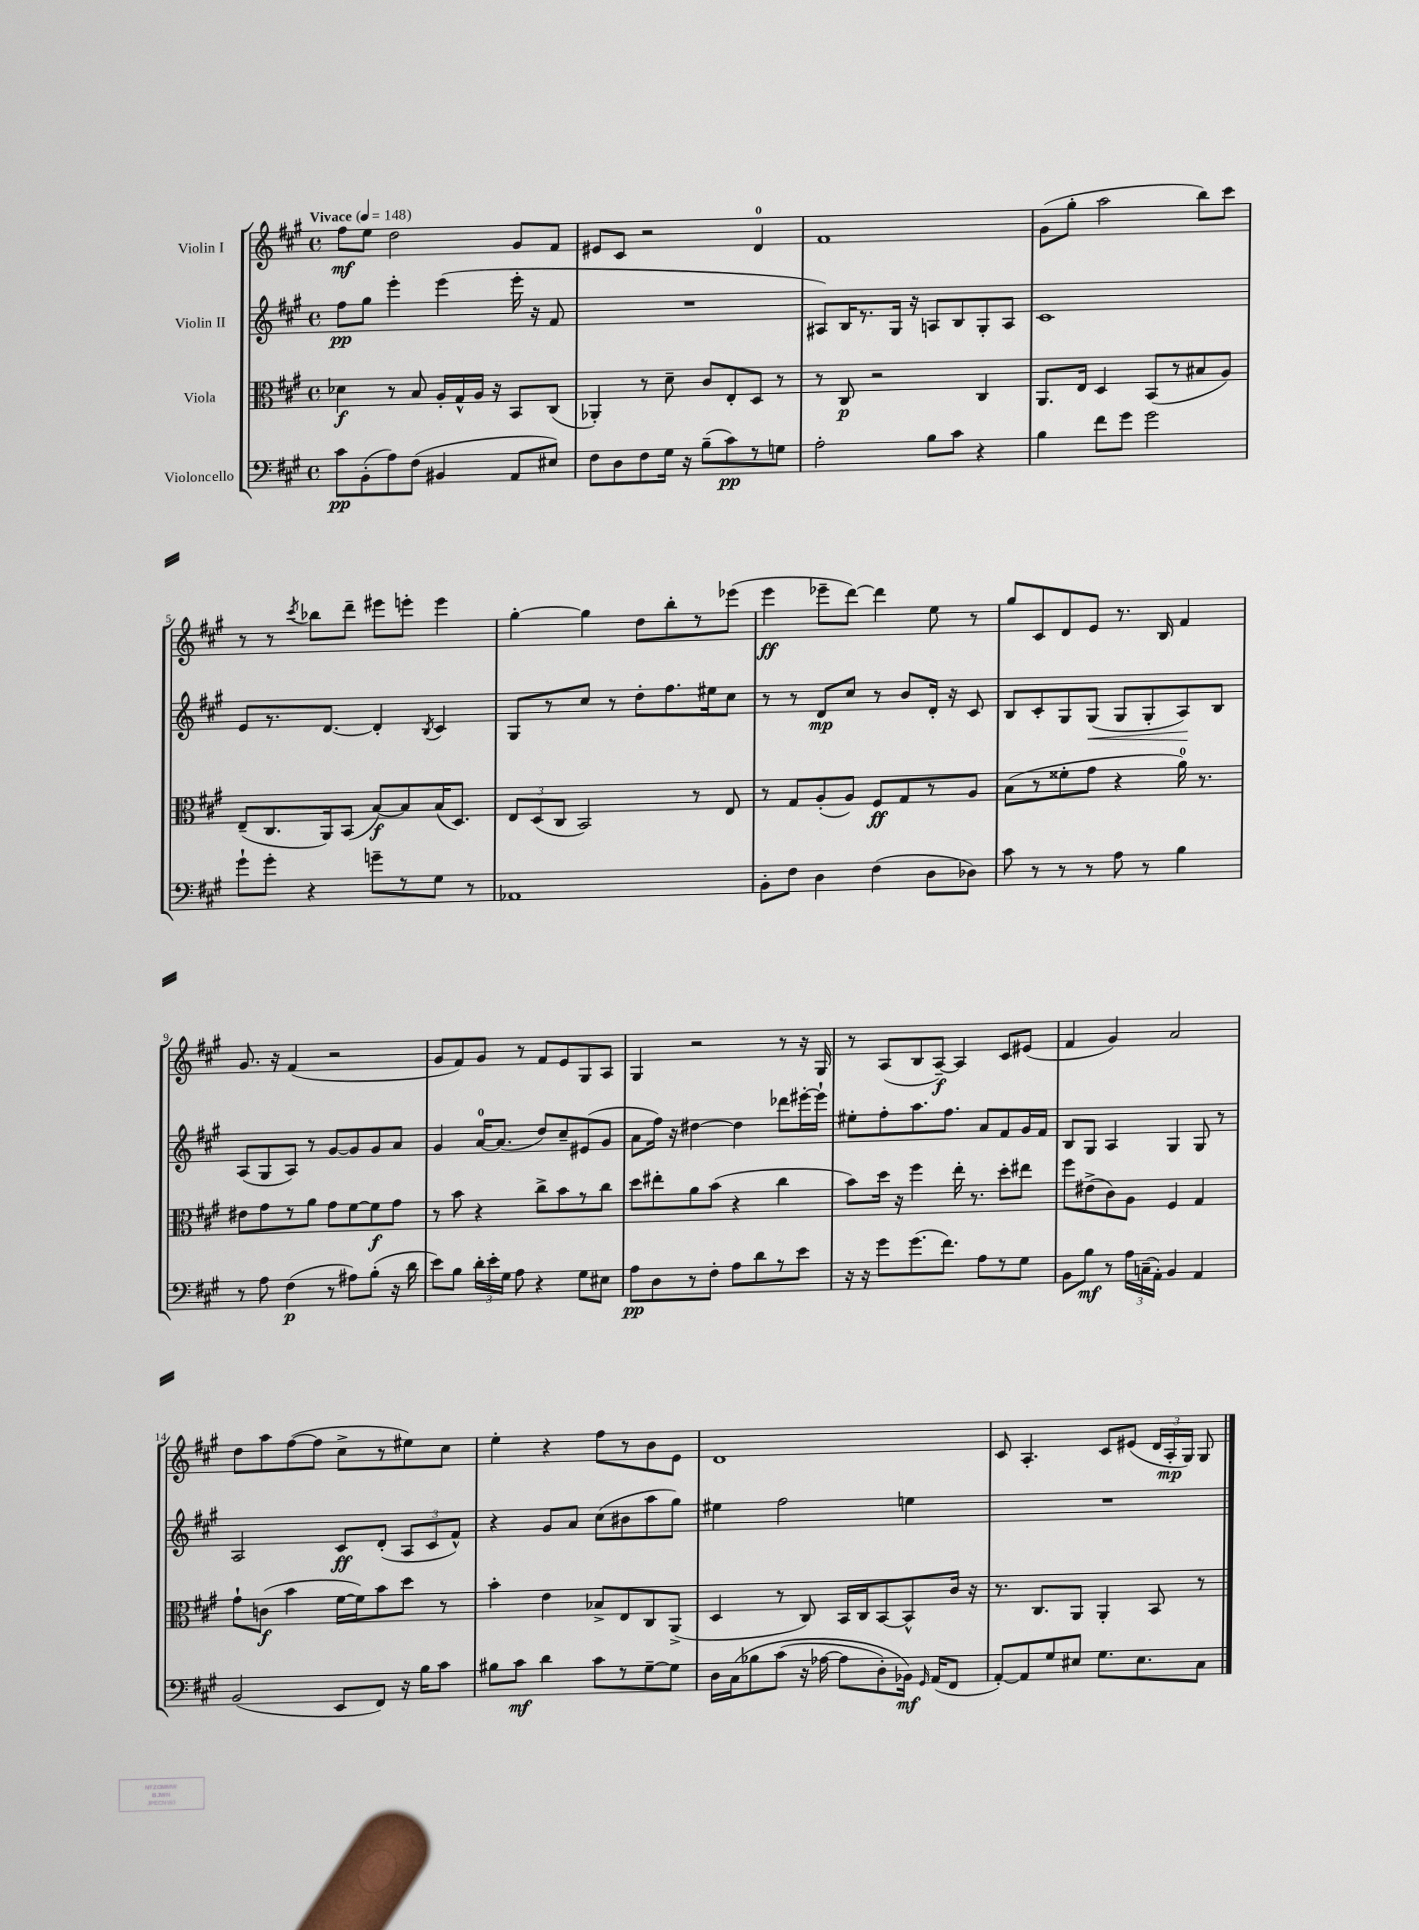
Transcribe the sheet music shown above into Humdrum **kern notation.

**kern	**kern	**kern	**kern
*staff4	*staff3	*staff2	*staff1
*clefF4	*clefC3	*clefG2	*clefG2
*k[f#c#g#]	*k[f#c#g#]	*k[f#c#g#]	*k[f#c#g#]
*M4/4	*M4/4	*M4/4	*M4/4
*met(c)	*met(c)	*met(c)	*met(c)
*MM148	*MM148	*MM148	*MM148
8c#	4d-	8ff#	8ff#
(8BB'	.	8gg#	8ee
8A)	8r	4eee'	2dd
(8F#	8B	.	.
4BB#	16A'	(4eee	.
.	16G#^^	.	.
.	16A	.	.
.	16r	.	.
8AA	8BB	16eee'	8g#
.	.	16r	.
8E#)	(8C#	8f#	8f#
=	=	=	=
8F#	4AA-')	1r	8e#
8D	.	.	8c#
8F#	8r	.	2r
16G#	8d~	.	.
16r	.	.	.
(8B~	8c#	.	.
8c#)	8E'	.	.
8r	8D	.	4d
8G	8r	.	.
=	=	=	=
2A'	8r	8A#)	1f#
.	8C#	16B	.
.	.	8.r	.
.	2r	.	.
.	.	16G#	.
.	.	16r	.
8B	.	8A	.
8c#	.	8B	.
4r	4C#	8G#'	.
.	.	8A	.
=	=	=	=
4B	8.AA	1c#	(8g#
.	.	.	8gg#'
.	16E	.	.
8f#	4D	.	2aa
8g#	.	.	.
2g#	(8BB	.	.
.	8r	.	.
.	8B#	.	8bb)
.	8A)	.	8ccc#
=	=	=	=
8g#`	(8E~	8e	8r
8g#'	8.C#	8.r	8r
.	.	.	8qccc#
4r	.	.	8bb-
.	16AA)	[8.d	.
.	(8BB	.	8ddd~
8g~	[8B)	4d']	8eee#
8r	8B]	.	8eee'
.	.	8qB	.
8G#	(16B	4c#	4eee
.	8.D)	.	.
8r	.	.	.
=	=	=	=
1AA-	12E	8G#	[4gg#'
.	(12D	.	.
.	.	8r	.
.	12C#	.	.
.	2BB)	8cc#	4gg#]
.	.	8r	.
.	.	8dd'	8dd
.	.	8.ff#	8bb'
.	8r	.	8r
.	.	16ee#	.
.	8E	8cc#	(8eee-
=	=	=	=
8BB'	8r	8r	4eee
8F#	8G#	8r	.
4D	(8A'	8d	8eee-~
.	8A)	8cc#	[8ddd)
(4F#	8F#	8r	4ddd]
.	8G#	8b	.
8D	8r	16d'	8ee
.	.	16r	.
8D-)	8A	8c#	8r
=	=	=	=
8c#	(8B	8B	8gg#
8r	8r	8c#'	8c#
8r	8f##'	8G#	8d
8r	8g#	(8G#	8e
8A	4r	8G#	8.r
8r	.	8G#'	.
.	.	.	16B
4B	16a)	8A)	4f#
.	8.r	.	.
.	.	8B	.
=	=	=	=
8r	8e#	(8A	8.g#
8A	8g#	8G#	.
.	.	.	16r
(4F#	8r	8A)	(4f#
.	8a	8r	.
8r	8g#	[8g#	2r
8A#)	[8f#	8g#]	.
(8B'	8f#]	8g#	.
16r	8g#	8a	.
16d	.	.	.
=	=	=	=
8e)	8r	4g#	8g#
8B	8b	.	8f#)
24d'	4r	[16a	8g#
24e'	.	.	.
.	.	(8.a]	.
24G#	.	.	.
8A	.	.	8r
4r	8cc#^	8dd)	8f#
.	8b	8cc#~	8e
8G#	8r	(8e#	8G#
8E#	8cc#	8g#	8A
=	=	=	=
8A	8dd	8a	4G#
8D	8ee#'	16ff#)	.
.	.	16r	.
8r	8a	[4dd#	2r
8F#'	(8b	.	.
8A	4r	4dd#]	.
8d	.	.	.
8r	4cc#	8ddd-	8r
8e	.	[16eee#'	16r
.	.	16eee#`]	16G#
=	=	=	=
16r	8b)	8ee#'	8r
16r	.	.	.
8g#	16dd	8ff#'	(8A
.	16r	.	.
(8.g#	4ff#	8.aa	8B
.	.	.	[8A~)
8.f#)	.	8.ff#	.
.	16ee'	.	4A]
.	8.r	.	.
8A	.	8a	.
8r	8dd'	8f#	8c#
8G#	8ee#	16g#	(8e#
.	.	16f#	.
=	=	=	=
8BB	8ff#	8B	4f#
8B	(8e#^	8G#	.
8r	8c#)	4A	4g#)
24A	8A	.	.
(24C~	.	.	.
24AA')	.	.	.
4BB	4F#	4G#	2a
4AA	4G#	8G#	.
.	.	8r	.
=	=	=	=
(2BB	8g#`	2A	8dd
.	(8c	.	8aa
.	4b	.	([8ff#
.	.	.	8ff#]
8EE	[16f#	8c#	8cc#^
.	16f#])	.	.
8FF#)	8b	(8d'	8r
16r	8dd	12A	8ee#)
16B	.	.	.
.	.	12c#	.
8c#	8r	.	8cc#
.	.	12f#^^)	.
=	=	=	=
8B#	4b'	4r	4ee'
8c#	.	.	.
4d	4e	8g#	4r
.	.	8a	.
8c#	8B-^	(8cc#	8ff#
8r	8E	8b#	8r
[8G#~	8C#	8aa	8b
8G#]	(8AA^	8gg#)	8e
=	=	=	=
16D	4D	4ee#	1d
&(16C#	.	.	.
8B-	.	.	.
(8c#	8r	2ff#	.
16r	8C#)	.	.
[16A-	.	.	.
8A-]	16BB	.	.
.	16C#	.	.
8D')	[8BB	.	.
16BB-&)	8BB^^]	4ee	.
16qqGG#	.	.	.
(16AA	.	.	.
8FF#	16c#	.	.
.	16r	.	.
=	=	=	=
[8AA')	8.r	1r	8c#
8AA]	.	.	4.A'
.	8.C#	.	.
8G#	.	.	.
8E#	8AA	.	.
8.G#	4AA'	.	8c#
.	.	.	(8e#
8.E#	.	.	.
.	8BB	.	24d
.	.	.	24A'
.	.	.	24G#)
8C#	8r	.	8G#
==	==	==	==
*-	*-	*-	*-
